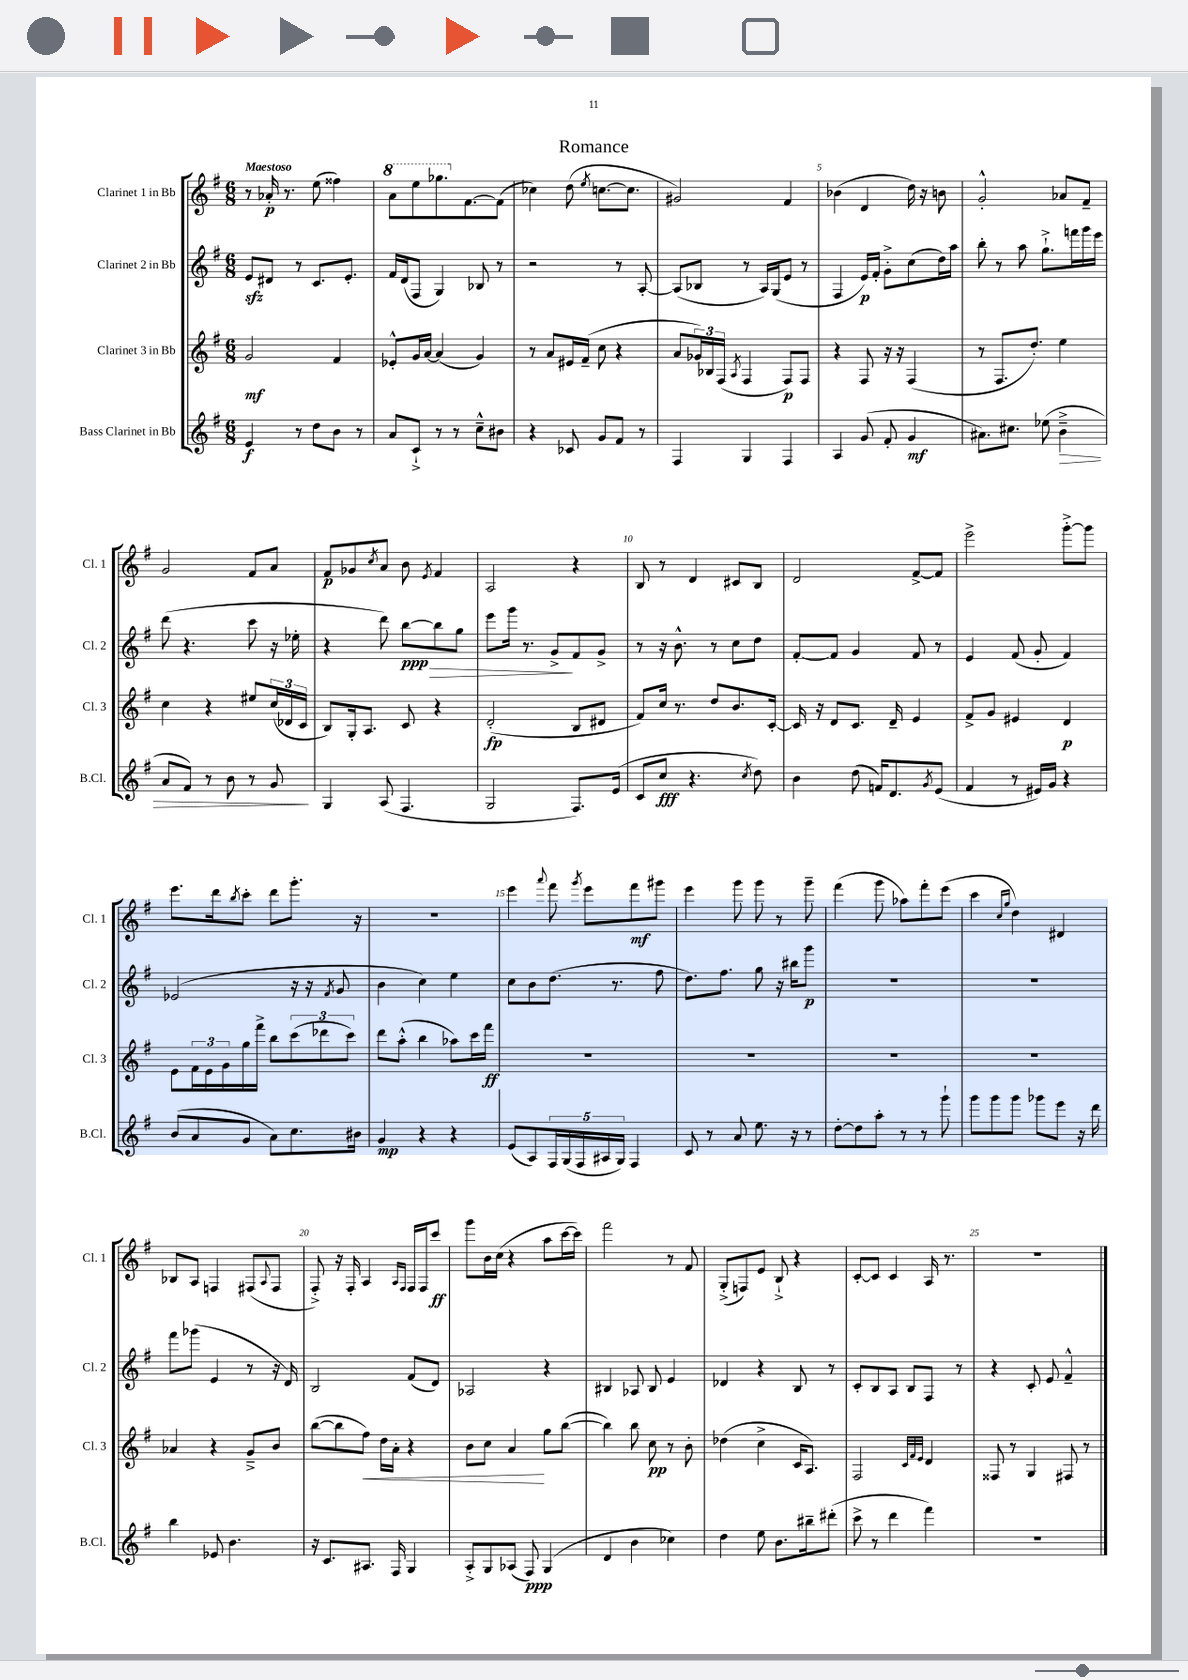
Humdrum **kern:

**kern	**kern	**kern	**kern
*staff4	*staff3	*staff2	*staff1
*clefG2	*clefG2	*clefG2	*clefG2
*k[f#]	*k[f#]	*k[f#]	*k[f#]
*M6/8	*M6/8	*M6/8	*M6/8
4e	2g	8e	8r
.	.	8d#	16a-'
.	.	.	8.r
8r	.	8r	.
8dd	.	8.c	(8ee
8b	4f#	.	4ff##)
.	.	8.e'	.
8r	.	.	.
=	=	=	=
8a	8e-'^^	16f#	8aa
.	.	(16d	.
8c`^	16g	8F#	8eee
.	[16a	.	.
8r	(4a]	4G)	8.ggg-
8r	.	.	.
.	.	.	[8.f#
8cc~^^	4g)	8B-	.
8b#	.	8r	(8f#]
=	=	=	=
4r	8r	2r	4cc-)
.	8a	.	.
8c-	16e#	.	(8dd
.	(16f#~	.	.
.	.	.	8qee
8g	8cc	.	[8.cc
8f#	4r	8r	.
.	.	.	8.cc]
8r	.	[8A'	.
=	=	=	=
4F#	8a	(8A]	2g#)
.	24g-)	8B-	.
.	24B-	.	.
.	(24F#	.	.
.	8qA	.	.
4G	4F#	8r	.
.	.	16A)	.
.	.	(16G	.
4F#	8F#)	8e	4f#
.	8F#	8r	.
=	=	=	=
4A	4r	4F#	(4b-
(8g	8F#	16e)	4d
.	.	16f#'	.
8f#'	16r	8g'^	.
.	16r	.	.
4g	(4F#	(8cc	16dd)
.	.	.	16r
.	.	16dd)	8b
.	.	16aa	.
=	=	=	=
8.a#)	8r	8bb'	2g'^^
.	8.F#	8r	.
8.cc#	.	.	.
.	.	8aa	.
.	8.dd')	.	.
(8ee-	.	8.gg`^	.
4b~^	4ee	.	8a-
.	.	16fff	.
.	.	16ggg	8f#~
.	.	16eee	.
=	=	=	=
8a	4cc	(8ddd	2g
8f#)	.	4.r	.
8r	4r	.	.
8b	.	.	.
8r	8ee#	8ccc	8f#
8g	(24cc	16r	8a
.	24d-	.	.
.	.	16ee-'	.
.	24c	.	.
=	=	=	=
4G	8B)	4r	8f#
.	16G'	.	8g-
.	8.A	.	.
.	.	.	8qcc
(8A	.	8ddd)	8a
4.F#	8c	[8bb	8b
.	.	.	8qe
.	4r	8bb]	4f#
.	.	8gg	.
=	=	=	=
2G	(2d'	8eee	2A
.	.	16ggg	.
.	.	8.r	.
.	.	8g^	.
8.F#)	8B	8f#	4r
.	8d#	8g^	.
(16e	.	.	.
=	=	=	=
8c	8f#)	8r	8B
8cc	16cc	16r	8r
.	8.r	8.b^^	.
4.r	.	.	4d
.	8dd	8r	.
.	8.b	8cc	8c#
8qcc	.	.	.
8dd)	.	8dd	8B
.	[16c'	.	.
=	=	=	=
4b	16c]	[8f#'	2d
.	16r	.	.
.	8d	8f#]	.
(8dd	8.c	4g	.
16f)	.	.	.
8.d	16d~	.	.
.	4e	8f#	[8f#^
8qg	.	.	.
(8e	.	8r	8f#]
=	=	=	=
4f#	8f#^	4e	2eee^
.	8g	.	.
8r	4e#	(8f#	.
16e#)	.	8g'	.
16g	.	.	.
4r	4d	4f#)	[8ggg'^
.	.	.	8ggg]
=	=	=	=
(8b	8e	(2e-	8.eee
8a	24f#	.	.
.	24e	.	.
.	.	.	16ddd
.	24g	.	.
.	.	.	8qbb
8g	16gg	.	8ccc'
.	16fff#^	.	.
8a)	8bb	.	8ddd
8.cc	(12ccc	16r	8.ggg'
.	.	16r	.
.	12ddd-	.	.
.	.	8qf#	.
.	.	8g	.
.	12ccc)	.	.
16b#	.	.	16r
=	=	=	=
4g	8ddd	4b	2.r
.	(8aa'^^	.	.
4r	4bb	4cc)	.
4r	8aa-)	4ee	.
.	16ccc	.	.
.	16fff#	.	.
=	=	=	=
(8e	2.r	8cc	4eee
8A)	.	8b	.
.	.	.	8qqaaa
20F#	.	(8.dd	8fff#
(20G	.	.	.
20F#	.	.	.
.	.	.	8qggg
.	.	.	8eee
20A#	.	.	.
.	.	8.r	.
20G)	.	.	.
4F#	.	.	8fff#
.	.	8ff#	8ggg#
=	=	=	=
8c	2.r	8.dd)	4eee
8r	.	.	.
.	.	8.ff#	.
8a	.	.	8ggg
8.ee	.	8gg	8ggg
.	.	16r	8r
16r	.	16bb#	.
8r	.	8ggg	8ggg~
=	=	=	=
[8dd'	2.r	2.r	(4fff#
8dd]	.	.	.
8aa'	.	.	8ggg
8r	.	.	8aa-)
8r	.	.	8fff#'
8ggg`	.	.	(8eee
=	=	=	=
8ggg	2.r	2.r	4ccc
8ggg	.	.	.
.	.	.	16qqcc
.	.	.	16qqgg
8ggg	.	.	4dd)
8ggg-	.	.	.
8eee	.	.	4d#
16r	.	.	.
16ddd	.	.	.
=	=	=	=
4bb	4a-	8fff#	8B-
.	.	(8ggg-	8A
8e-	4r	4e	4F
4.b	.	.	.
.	8g~^	8r	(8F#
.	.	.	8qqA
.	8b	16r	8F#
.	.	16d)	.
=	=	=	=
16r	([8bb	2B	8F#'^)
8.c	.	.	.
.	8bb]	.	16r
.	.	.	16F#'
8.A#	8ff#)	.	4A
.	16dd	.	.
16F#	16a'	.	.
.	.	.	16qqA
.	.	.	16qqF#
4G	4r	(8f#	16F#
.	.	.	16F#
.	.	8d)	8ccc
=	=	=	=
8A'^	8b	2A-	8ggg
8G	8cc	.	16b
.	.	.	(16cc
(8A-	4a	.	4r
8F#)	.	.	.
(4G	8gg	4r	8aa
.	([8bb	.	[16ccc
.	.	.	16ccc])
=	=	=	=
4d	4bb])	4B#	2fff#
4b	8bb	8A-	.
.	8cc	8B#	.
4cc-)	8r	4e	8r
.	8b'	.	8f#
=	=	=	=
4dd	(4dd-	4d-	(8G'^
.	.	.	8F)
8ee	4cc^	4r	8e
8.b	.	.	8B`^
.	16c	8B	4r
16bb#~	8.A)	.	.
(8ddd#'	.	8r	.
=	=	=	=
8ccc^	2F#	8c'	[8c'
8r	.	8B	8c]
4ddd	.	8A	4c
.	.	8B	.
.	32qqc	.	.
.	32qqf#	.	.
.	32qqe	.	.
4fff#)	4d	8F#	16A
.	.	.	8.r
.	.	8r	.
=	=	=	=
2.r	8F##	4r	2.r
.	8r	.	.
.	4G	8c'	.
.	.	8e	.
.	8F#	4f#~^^	.
.	8r	.	.
==	==	==	==
*-	*-	*-	*-
